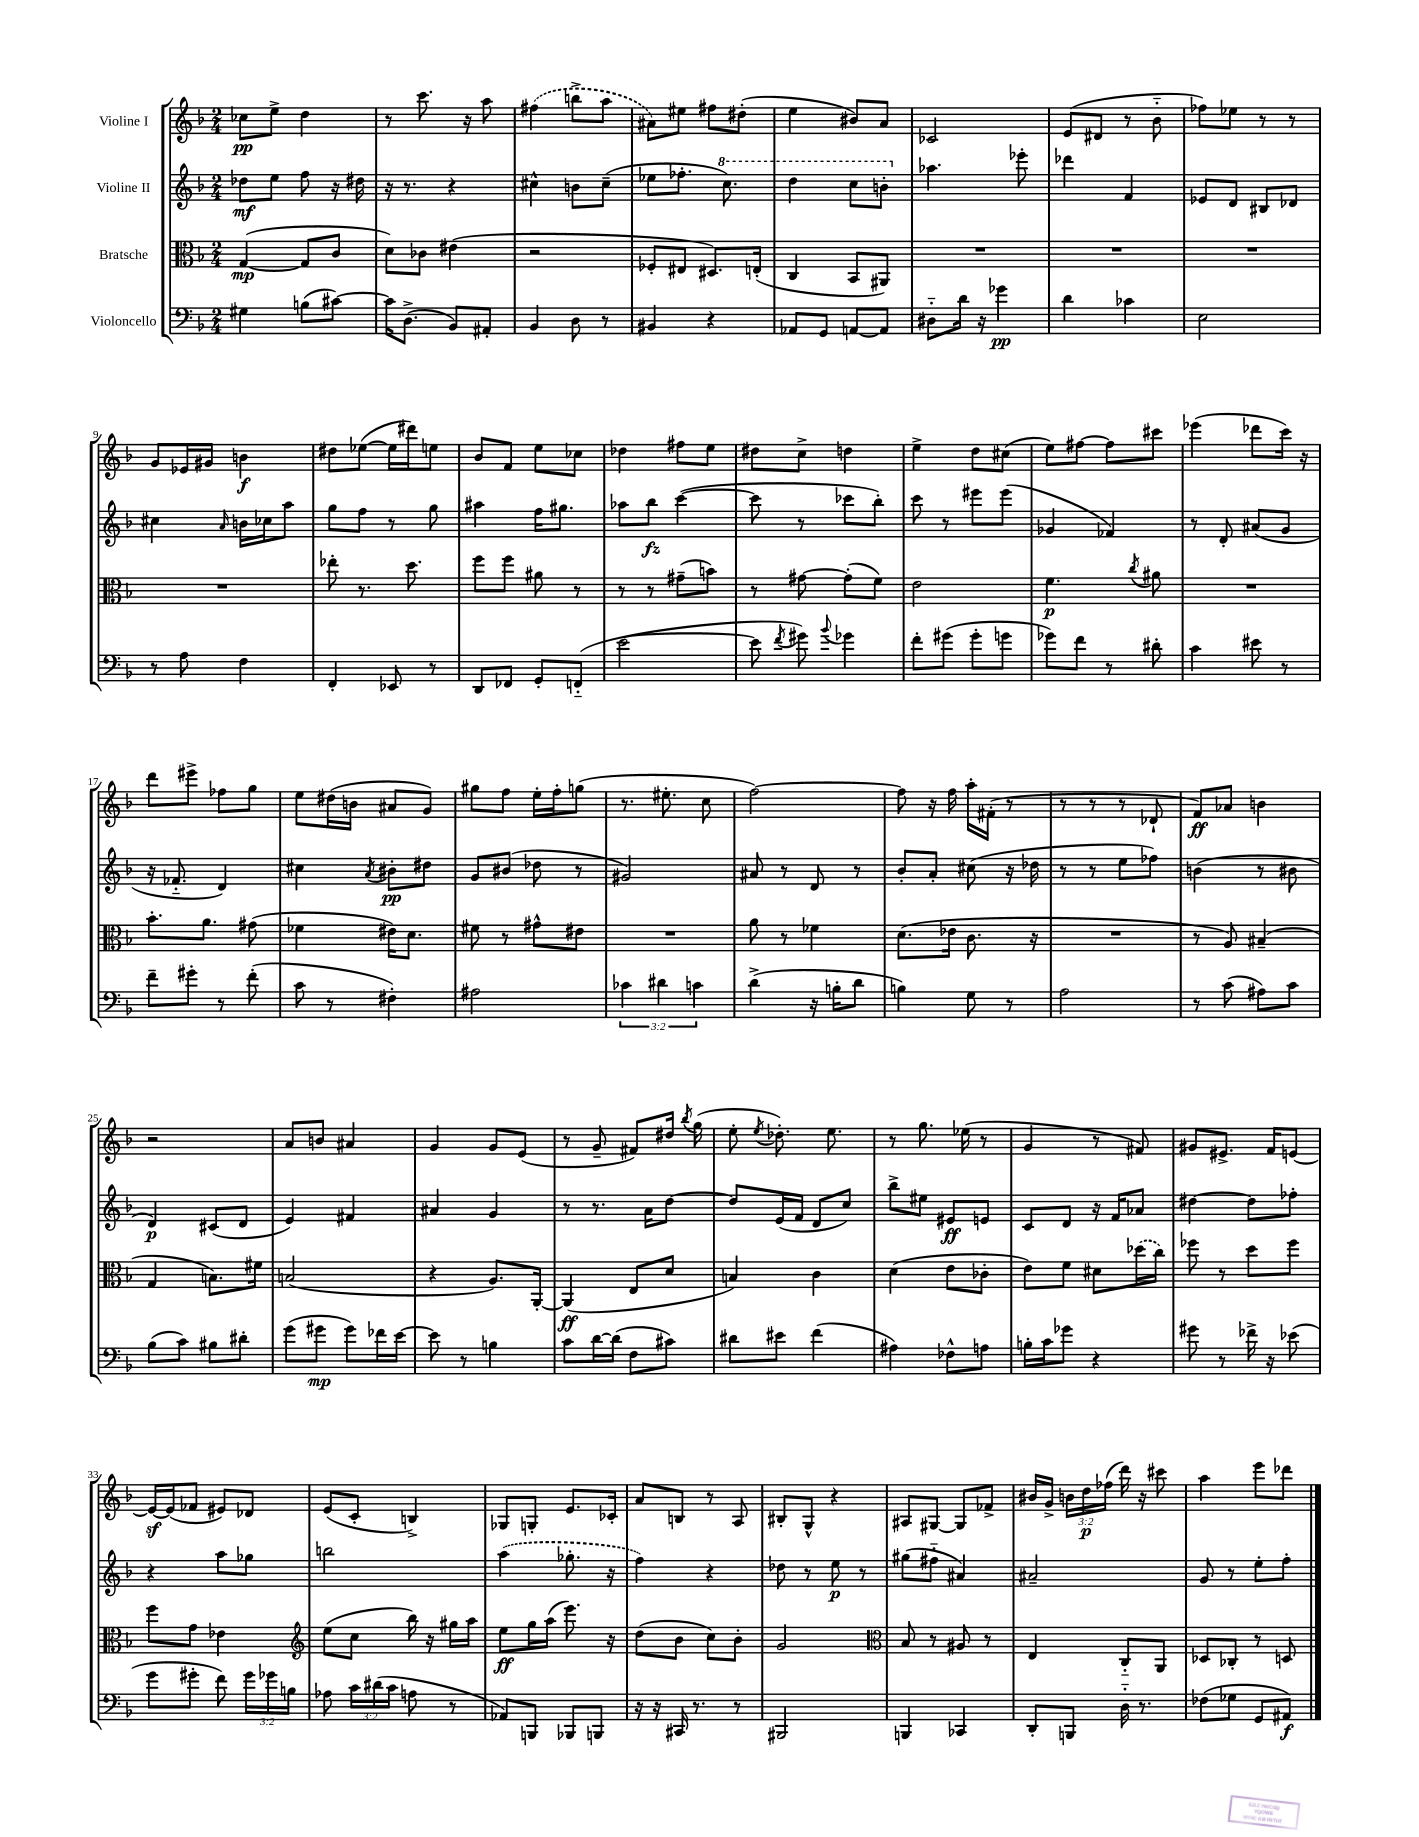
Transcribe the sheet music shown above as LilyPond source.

<<
\new StaffGroup <<
\new Staff = "s0" \with { instrumentName = "Violine I" } {
    \clef treble \key f \major \numericTimeSignature \time 2/4 \override Staff.TupletNumber.text = #tuplet-number::calc-fraction-text
    \autoBeamOff ces''8[\pp e''8]-> d''4 |
    r8 c'''8. r16 a''8 |
    \once \slurDashed fis''4( b''8[-> a''8] |
    ais'8[) eis''8] fis''8[ dis''8]-.( |
    e''4 bis'8[) a'8] |
    ces'2 |
    e'8[( dis'8] r8 bes'8-_ |
    fes''8[) ees''8] r8 r8 |
    g'8[ ees'16 gis'16] b'4\f |
    dis''8[ ees''8]~( ees''16[ dis'''16) e''8] |
    bes'8[ f'8] e''8[ ces''8] |
    des''4 fis''8[ e''8] |
    dis''8[ c''8]-> d''4 |
    e''4-> d''8[ cis''8]( |
    e''8[) fis''8]~ fis''8[ cis'''8] |
    ees'''4( des'''8[ c'''16]) r16 |
    d'''8[ eis'''8]-> fes''8[ g''8] |
    e''8[ dis''16( b'16] ais'8[ g'8]) |
    gis''8[ f''8] e''16[-. f''16-. g''8]( |
    r8. eis''8.-. c''8 |
    f''2~) |
    f''8 r16 f''16 a''16[-. fis'16]-.( r8 |
    r8 r8 r8 des'8-! |
    f'8[\ff) aes'8] b'4 |
    r2 |
    a'8[ b'8] ais'4 |
    g'4 g'8[ e'8]( |
    r8 g'8-- fis'8[) dis''16] \acciaccatura { bes''8 } g''16( |
    e''8-. \acciaccatura { e''8 } des''8.-.) e''8. |
    r8 g''8. ees''16( r8 |
    g'4 r8 fis'8) |
    gis'8[ eis'8.]-> f'16[ e'8]~ |
    e'16[~\sf e'16( fes'8] eis'8[) des'8] |
    e'8[( c'8]-. b4->) |
    ges8[ g8]-. e'8.[ ces'16]-. |
    a'8[ b8] r8 a8 |
    bis8[-. g8]-^ r4 |
    ais8[ gis8]~ gis8[ fes'8]-> |
    bis'16[ g'16]-> \tuplet 3/2 { b'16[ d''16\p fes''16]( } d'''16) r16 cis'''8 |
    a''4 e'''8[ des'''8] \bar "|." |
}
\new Staff = "s1" \with { instrumentName = "Violine II" } {
    \clef treble \key f \major \numericTimeSignature \time 2/4
    \autoBeamOff des''8[\mf e''8] f''8 r16 dis''16 |
    r16 r8. r4 |
    cis''4-^ b'8[ cis''8]--( |
    ees''8[ fes''8.]-. \ottava #1 c'''8.) |
    d'''4 c'''8[ b''8]-. \ottava #0 |
    aes''4. ees'''8-. |
    des'''4 f'4 |
    ees'8[ d'8] bis8[ des'8] |
    cis''4 \grace { a'16 } b'16[ ces''16 a''8] |
    g''8[ f''8] r8 g''8 |
    ais''4 f''16[ gis''8.] |
    aes''8[ bes''8]\fz c'''4~( |
    c'''8 r8 ces'''8[ bes''8]-.) |
    c'''8 r8 eis'''8[ eis'''8]( |
    ges'4 fes'4) |
    r8 d'8-. ais'8[( g'8] |
    r16 fes'8.-_ d'4) |
    cis''4 \acciaccatura { a'8 } bis'8[-.\pp dis''8] |
    g'8[ bis'8]( des''8 r8 |
    gis'2) |
    ais'8 r8 d'8 r8 |
    bes'8[-. a'8]-. cis''8( r16 des''16 |
    r8 r8 e''8[ fes''8]) |
    b'4( r8 bis'8 |
    d'4\p) cis'8[( d'8] |
    e'4) fis'4 |
    ais'4 g'4 |
    r8 r8. a'16[ d''8]~ |
    d''8[ e'16( f'16] d'8[ c''8]) |
    bes''8[-> eis''8] eis'8[\ff e'8] |
    c'8[ d'8] r16 f'16[ aes'8] |
    dis''4~ dis''8[ fes''8]-. |
    r4 a''8[ ges''8] |
    b''2 |
    \once \slurDashed a''4( ges''8.-. r16 |
    f''4) r4 |
    des''8 r8 e''8\p r8 |
    gis''8[( fis''8]-_ ais'4) |
    ais'2-- |
    g'8 r8 e''8[-. f''8]-. \bar "|." |
}
\new Staff = "s2" \with { instrumentName = "Bratsche" } {
    \clef alto \key f \major \numericTimeSignature \time 2/4
    \autoBeamOff g4~\mp( g8[ c'8] |
    d'8[) ces'8] eis'4( |
    r2 |
    fes8[-. eis8] dis8.[) e16]-.( |
    c4 bes,8[ ais,8]) |
    R2 |
    R2 |
    R2 |
    R2 |
    ees''8-. r8. d''8. |
    f''8[ f''8] ais'8 r8 |
    r8 r8 gis'8[--( b'8]) |
    r8 gis'8~ gis'8[-.( f'8]) |
    e'2 |
    f'4.\p \acciaccatura { c''8 } ais'8 |
    R2 |
    bes'8.[-. a'8.] gis'8( |
    fes'4 eis'16[) d'8.] |
    fis'8 r8 gis'8[-^ eis'8] |
    R2 |
    a'8 r8 fes'4 |
    d'8.[( ees'16] c'8. r16 |
    R2 |
    r8 a8) bis4--( |
    g4 b8.[) fis'16] |
    b2( |
    r4 a8.[) a,16]~-. |
    a,4\ff( e8[ d'8] |
    b4) c'4 |
    d'4( e'8[ ces'8]-. |
    e'8[) f'8] dis'8[ \once \slurDashed des''16( c''16]) |
    fes''8 r8 d''8[ fes''8] |
    f''8[ g'8] ees'4 |
    \clef treble e''8[( c''8] bes''16) r16 gis''16[ a''16] |
    e''8[\ff g''16 a''16]( e'''8.) r16 |
    d''8[( bes'8] c''8[) bes'8]-. |
    g'2 |
    \clef alto bes8 r8 ais8 r8 |
    e4 c8[-_ a,8] |
    des8[ ces8]-. r8 d8 \bar "|." |
}
\new Staff = "s3" \with { instrumentName = "Violoncello" } {
    \clef bass \key f \major \numericTimeSignature \time 2/4 \override Staff.TupletNumber.text = #tuplet-number::calc-fraction-text
    \autoBeamOff gis4 b8[( cis'8]~) |
    cis'16[ d8.]->( bes,8[) ais,8]-. |
    bes,4 d8 r8 |
    bis,4 r4 |
    aes,8[ g,8] a,8[~ a,8] |
    dis8[-_ d'16] r16 ges'4\pp |
    d'4 ces'4 |
    e2 |
    r8 a8 f4 |
    f,4-. ees,8 r8 |
    d,8[ fes,8] g,8[-. f,8]-_( |
    e'2~ |
    e'8 \acciaccatura { f'8 } gis'8) \appoggiatura { bes'8 } ges'4 |
    f'8[-. gis'8]( gis'8[-. g'8] |
    ges'8[) f'8] r8 dis'8-. |
    c'4 eis'8 r8 |
    f'8[-- gis'8]-. r8 f'8-.( |
    c'8 r8 fis4-.) |
    ais2 |
    \tuplet 3/2 { ces'4 dis'4 c'4 } |
    d'4->( r16 b16[-. d'8] |
    b4) g8 r8 |
    a2 |
    r8 c'8( ais8[) c'8] |
    bes8[( c'8]) bis8[ dis'8]-. |
    g'8[( gis'8]\mp gis'8[) fes'16 e'16]~ |
    e'8 r8 b4 |
    c'8[ d'16~ d'16]( f8[ cis'8]) |
    dis'8[ eis'8] f'4( |
    ais4) fes8[-^ a8] |
    b16[-. c'16 ges'8] r4 |
    gis'8 r8 fes'16-> r16 ees'8( |
    g'8[ gis'8]-. f'8) \tuplet 3/2 { gis'16[ ges'16 b16] } |
    aes8 \tuplet 3/2 { c'16[ dis'16( c'16] } a8 r8 |
    aes,8[) b,,8] bes,,8[ b,,8] |
    r16 r16 cis,16 r8. r8 |
    bis,,2 |
    b,,4 ces,4 |
    d,8[-. b,,8] d16-_ r8. |
    fes8[( ges8] g,8[ ais,8]\f) \bar "|." |
}
>>
>>
